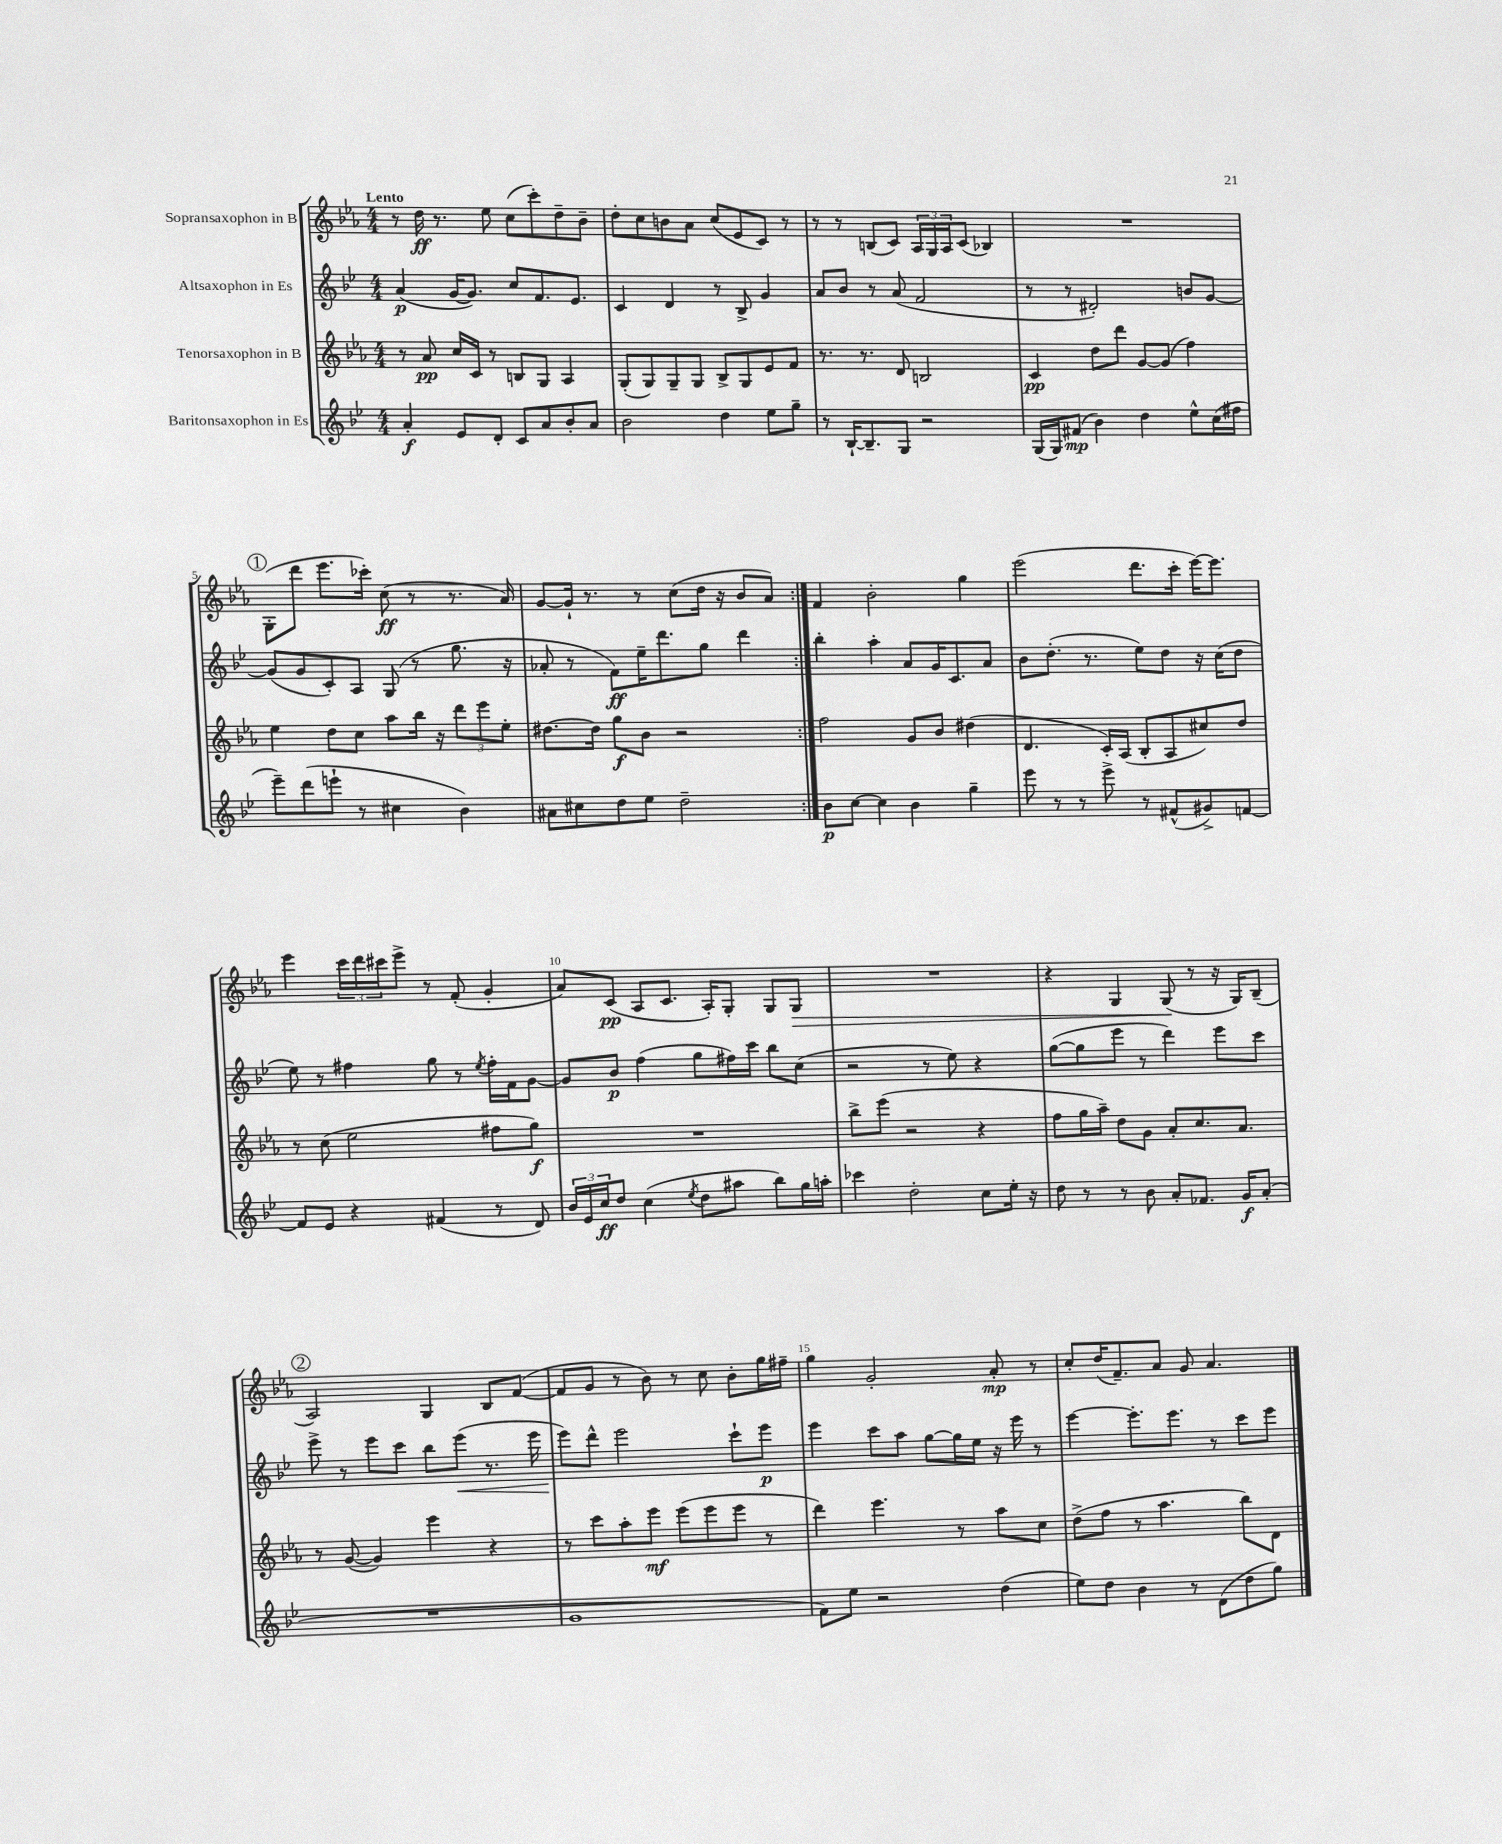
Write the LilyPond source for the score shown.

<<
\new StaffGroup <<
\new Staff = "s0" \with { instrumentName = "Sopransaxophon in B" } {
    \clef treble \key ees \major \numericTimeSignature \time 4/4 \tempo "Lento"
    \repeat volta 2 { r8 d''16\ff r8. ees''8 c''8( c'''8-.) d''8-- bes'8-- |
    d''8-. c''8 b'8 aes'8 c''8( ees'8 c'8) r8 |
    r8 r8 b8( c'8) \tuplet 3/2 { aes16 g16 aes16 } c'8( bes4) |
    R1 |
    \mark \markup { \circle "1" } g8-.( d'''8 ees'''8. ces'''16-.) c''8\ff( r8 r8. aes'16) |
    g'8~ g'16-! r8. r8 c''8( d''16 r16 bes'8 aes'8) | }
    f'4 bes'2-. g''4 |
    ees'''2( d'''8. c'''16-. ees'''16~) ees'''8. |
    ees'''4 \tuplet 3/2 { c'''16 d'''16 cis'''16 } ees'''8-> r8 f'8-.( g'4-. |
    aes'8) c'8\pp( aes8 c'8. aes16-.) g8-. g8 g8\> |
    R1 |
    r4 g4 g8\!( r8 r16 g16) bes8--( |
    \mark \markup { \circle "2" } aes2) g4 bes8 f'8~( |
    f'8 g'8 r8 bes'8) r8 c''8 bes'8-. g''16 fis''16-- |
    g''4 g'2-. aes'8-.\mp r8 |
    c''8-. d''16( f'8.--) aes'8 g'8 aes'4. \bar "|." |
}
\new Staff = "s1" \with { instrumentName = "Altsaxophon in Es" } {
    \clef treble \key bes \major \numericTimeSignature \time 4/4
    \repeat volta 2 { a'4\p( g'16~ g'8.) c''8 f'8. ees'8. |
    c'4 d'4 r8 bes8-> g'4 |
    a'8 bes'8 r8 a'8( f'2 |
    r8 r8 dis'2-.) b'8 g'8~ |
    \mark \markup { \circle "1" } g'8( g'8 c'8-.) a8 g8( r8 g''8. r16 |
    aes'8-. r8 f'8\ff) ees''16-- d'''8. g''8 d'''4 | }
    bes''4-. a''4-. a'8 g'16 c'8. a'8 |
    bes'8 d''8.-.( r8. ees''8) d''8 r16 c''16( d''8 |
    ees''8) r8 fis''4 g''8 r8 \acciaccatura { ees''8 } fis''16-. f'16 g'8~ |
    g'8 bes'8\p f''4( g''8 fis''16) c'''16 bes''8 c''8( |
    r2 r8 ees''8) r4 |
    g''8~( g''8 ees'''8 r8 d'''4) ees'''8 c'''8 |
    \mark \markup { \circle "2" } ees'''8-> r8 ees'''8 c'''8 bes''8 ees'''8\<( r8. ees'''16 |
    ees'''8\!) d'''8-^ ees'''2 c'''8-! ees'''8\p |
    ees'''4 c'''8 a''8 g''8~ g''16 ees''16 r16 ees'''16 r8 |
    ees'''4~ ees'''8.-. ees'''8. r8 c'''8 ees'''8 \bar "|." |
}
\new Staff = "s2" \with { instrumentName = "Tenorsaxophon in B" } {
    \clef treble \key ees \major \numericTimeSignature \time 4/4
    \repeat volta 2 { r8 aes'8\pp c''16 c'16 r8 b8 g8 aes4 |
    g8-.( g8) g8-- g8 bes8-> g8 ees'8 f'8 |
    r8. r8. d'8 b2 |
    c'4\pp d''8 d'''8 g'8~ g'8( f''4) |
    \mark \markup { \circle "1" } ees''4 d''8 c''8 aes''8 bes''16 r16 \tuplet 3/2 { d'''8 ees'''8 ees''8-. } |
    dis''8.~ dis''16 g''8\f bes'8 r2 | }
    f''2 g'8 bes'8 dis''4( |
    d'4. c'16-.) aes16( bes8-. aes8 cis''8) d''8 |
    r8 c''8( ees''2 fis''8 g''8\f) |
    R1 |
    bes''8-> ees'''8( r2 r4 |
    f''8 g''16 aes''16--) d''8 g'8 aes'8-. c''8. aes'8. |
    \mark \markup { \circle "2" } r8 g'8~( g'4) ees'''4 r4 |
    r8 c'''8 aes''8-. ees'''8\mf ees'''8( ees'''8 ees'''8 r8 |
    d'''4) ees'''4. r8 aes''8 c''8 |
    d''8->( f''8 r8 aes''4. bes''8) d'8 \bar "|." |
}
\new Staff = "s3" \with { instrumentName = "Baritonsaxophon in Es" } {
    \clef treble \key bes \major \numericTimeSignature \time 4/4
    \repeat volta 2 { a'4-.\f ees'8 d'8-. c'8 a'8 bes'8-. a'8 |
    bes'2 d''4 ees''8 g''8-- |
    r8 bes16~-! bes8.-- g8 r2 |
    g16( g16) fis'8\mp( bes'4) d''4 ees''8-^ c''16( fis''16 |
    \mark \markup { \circle "1" } ees'''8--) d'''8( e'''8-! r8 cis''4 bes'4) |
    ais'8 cis''8 d''8 ees''8 d''2-- | }
    bes'8\p c''8~ c''4 bes'4 g''4-- |
    ees'''8 r8 r8 ees'''8-> r8 fis'8-^( gis'8->) f'8~ |
    f'8 ees'8 r4 fis'4( r8 d'8) |
    \tuplet 3/2 { bes'16 ees'16 c''16\ff } d''8 c''4( \acciaccatura { ees''8 } d''8 ais''8 bes''8) g''16 a''16-. |
    ces'''4 d''2-. c''8 ees''16-. r16 |
    d''8 r8 r8 bes'8 a'8-. fes'8. g'16\f a'8-.( |
    \mark \markup { \circle "2" } R1 |
    g'1 |
    f'8) ees''8 r2 d''4( |
    ees''8) d''8 bes'4 r8 d'8( d''8 g''8) \bar "|." |
}
>>
>>
\layout { \context { \Score \override BarNumber.break-visibility = ##(#f #t #t) barNumberVisibility = #(every-nth-bar-number-visible 5) } }
